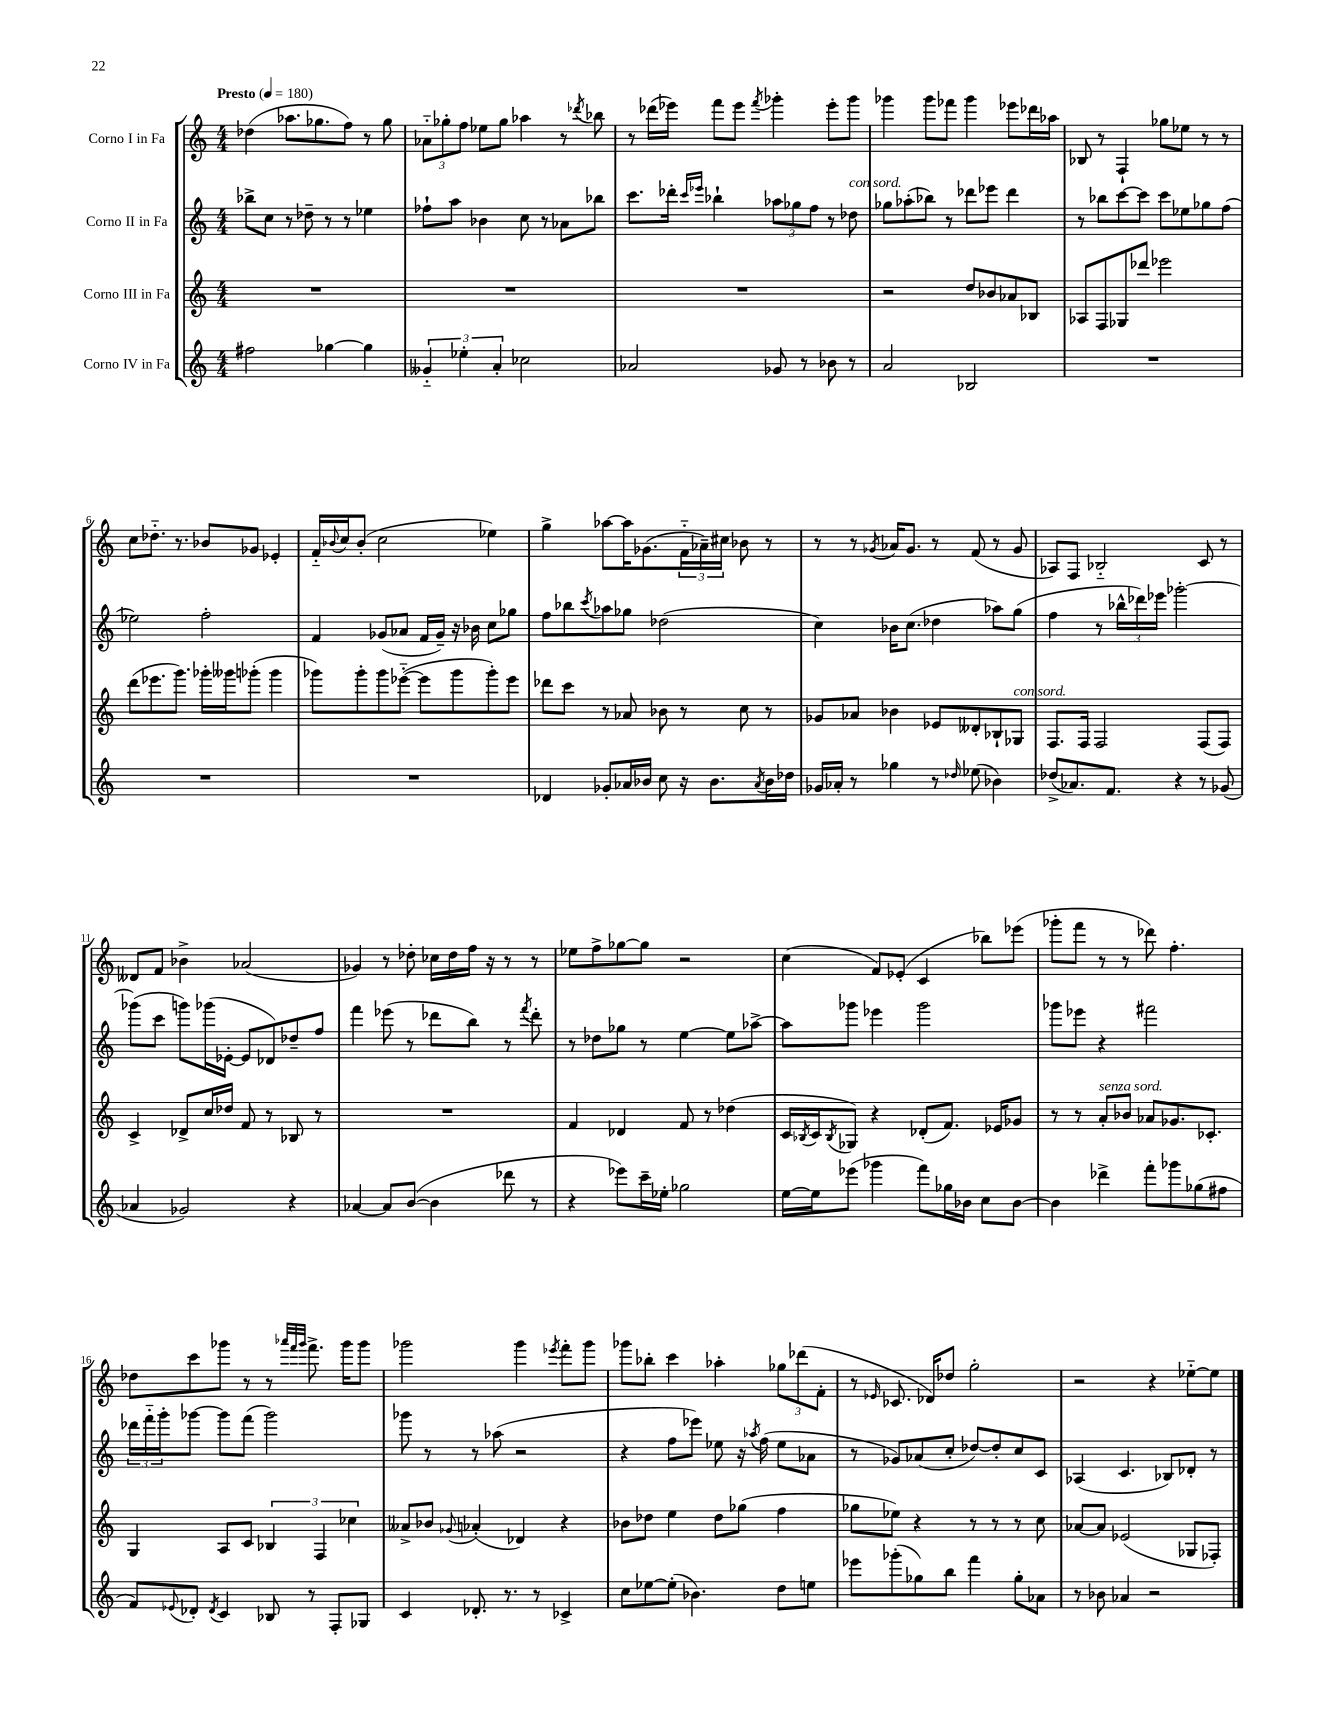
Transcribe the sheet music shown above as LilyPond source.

<<
\new StaffGroup <<
\new Staff = "s0" \with { instrumentName = "Corno I in Fa" } {
    \clef treble \key c \major \numericTimeSignature \time 4/4 \tempo "Presto" 4 = 180
    des''4( aes''8. ges''8. f''8) r8 ges''8 |
    \tuplet 3/2 { aes'8-_ ges''8-. f''8 } ees''8 ges''8 aes''4 r8 \acciaccatura { des'''8 } bes''8 |
    r8 des'''16( ees'''16) f'''8 ees'''8 \acciaccatura { f'''8 } ges'''4-. ees'''8-. ges'''8 |
    ges'''4 ges'''8 fes'''8 ges'''4 ees'''8 des'''16 aes''16 |
    bes8 r8 f4-! ges''8 ees''8 r8 r8 |
    c''8 des''8.-_ r8. bes'8 ges'8 ees'4-. |
    f'16-_ \appoggiatura { bes'8 } c''16 bes'8-.( c''2 ees''4) |
    g''4-> aes''8~ aes''16 ges'8.( \tuplet 3/2 { f'16-_ aes'16--) cis''16 } bes'8 r8 |
    r8 r8 \acciaccatura { ges'8 } aes'16 ges'8. r8 f'8( r8 ges'8 |
    aes8) f8 bes2-_ c'8 r8 |
    deses'8 f'8 bes'4-> aes'2( |
    ges'4) r8 des''8-. ces''16 des''16 f''16 r16 r8 r8 |
    ees''8 f''8-> ges''8~ ges''8 r2 |
    c''4( f'8) ees'8-.( c'4 bes''8) ees'''8( |
    ges'''8-. f'''8 r8 r8 des'''8) f''4.-. |
    des''8 c'''8 ges'''8 r8 r8 \grace { aes'''32 f'''32 ges'''32 } f'''8.-> ges'''16 ges'''8 |
    ges'''2 ges'''4 \acciaccatura { ees'''8 } f'''8-. ges'''8 |
    ges'''8 bes''8-. c'''4 aes''4-. \tuplet 3/2 { ges''8 des'''8( f'8-. } |
    r8 \grace { ees'16 } ces'8. des'16) des''8 g''2-. |
    r2 r4 ees''8~-_ ees''8 \bar "|." |
}
\new Staff = "s1" \with { instrumentName = "Corno II in Fa" } {
    \clef treble \key c \major \numericTimeSignature \time 4/4
    bes''8-> c''8 r8 des''8-- r8 r8 ees''4 |
    fes''8-! a''8 bes'4 c''8 r8 aes'8 bes''8 |
    c'''8. des'''16-. \grace { c'''16 ees'''16 } bes''4-! \tuplet 3/2 { aes''8 ges''8 f''8 } r8 des''8^\markup { \italic "con sord." } |
    ges''8 aes''8-.( bes''8) r8 des'''8 ees'''8 des'''4 |
    r8 bes''8 c'''8~ c'''8 c'''8 ees''8 ges''8 f''8( |
    ees''2) f''2-. |
    f'4 ges'8( aes'8 f'16 ges'16--) r16 bes'16 c''8 ges''8 |
    f''8 bes''8 \acciaccatura { c'''8 } aes''8 ges''8 des''2( |
    c''4) bes'16 c''8.( des''4 aes''8) g''8( |
    f''4 r8 \tuplet 3/2 { bes''16-^ des'''16) ees'''16 } ges'''2~-. |
    ges'''8( c'''8 g'''8) ges'''16( ees'16~-. ees'8 des'8) des''8-- f''8 |
    f'''4 ees'''8( r8 des'''8 b''8) r8 \acciaccatura { f'''8 } des'''8-. |
    r8 des''8 ges''8 r8 e''4~ e''8 aes''8~-> |
    aes''8 ges'''8 ees'''4 ges'''2 |
    ges'''8 ees'''8 r4 fis'''2 |
    \tuplet 3/2 { des'''16 f'''16-_ g'''16-. } ges'''8~ ges'''8 f'''8( ges'''2) |
    ges'''8 r8 r8 aes''8( r2 |
    r4 f''8 ees'''8) ees''8 r16 \acciaccatura { aes''8 } f''16( ees''8 aes'8 |
    r8 ges'8) aes'8( c''8-. des''8~) des''8-. c''8 c'8 |
    aes4( c'4. bes8) des'8-. r8 \bar "|." |
}
\new Staff = "s2" \with { instrumentName = "Corno III in Fa" } {
    \clef treble \key c \major \numericTimeSignature \time 4/4
    R1 |
    R1 |
    R1 |
    r2 d''8 bes'8 aes'8 bes8 |
    aes8 f8 ges8 des'''8 ees'''2 |
    d'''8( ees'''8. g'''8.) ges'''16-. geses'''16 ges'''8-.( ges'''4 |
    ges'''8) ges'''8-. ges'''8 ees'''8~-_( ees'''8 ges'''8 ges'''8-.) ees'''8 |
    des'''8 c'''8 r8 aes'8 bes'8 r8 c''8 r8 |
    ges'8 aes'8 bes'4 ees'8 deses'8-. bes8-! ges8^\markup { \italic "con sord." } |
    f8. f16 f2 f8( f8) |
    c'4-> des'8-> c''16 des''16 f'8 r8 bes8 r8 |
    R1 |
    f'4 des'4 f'8 r8 des''4( |
    c'16 \acciaccatura { bes8 } c'16 \acciaccatura { bes8 } ges8) r4 des'8-.( f'8.) ees'16 ges'8 |
    r8 r8 a'8-.^\markup { \italic "senza sord." } bes'8 aes'8 ges'8. ces'8.-. |
    g4 a8 c'8 \tuplet 3/2 { bes4 f4 ces''4 } |
    aeses'8-> bes'8 \appoggiatura { ges'8 } aes'4-.( des'4) r4 |
    bes'8 des''8 e''4 des''8 ges''8( f''4 |
    ges''8 ees''8) r4 r8 r8 r8 c''8 |
    aes'8~ aes'8 ees'2( ges8 fes8-.) \bar "|." |
}
\new Staff = "s3" \with { instrumentName = "Corno IV in Fa" } {
    \clef treble \key c \major \numericTimeSignature \time 4/4
    fis''2 ges''4~ ges''4 |
    \tuplet 3/2 { geses'4-_ ees''4-. a'4-. } ces''2 |
    aes'2 ges'8 r8 bes'8 r8 |
    a'2 bes2 |
    R1 |
    R1 |
    R1 |
    des'4 ges'8-. aes'16 bes'16 c''8 r16 bes'8. \acciaccatura { aes'8 } bes'16 des''16 |
    ges'16 aes'16-. r8 ges''4 r8 \grace { des''16 } ees''8( bes'4) |
    des''8->( aes'8.) f'8. r4 r8 ges'8( |
    aes'4 ges'2) r4 |
    aes'4~ aes'8 b'8~( b'4 des'''8 r8 |
    r4 ees'''8) c'''16-- ees''16-. ges''2 |
    e''16~ e''16 ees'''8( ges'''4 f'''8) ges''16 bes'16 c''8 bes'8~ |
    bes'4 des'''4-> f'''8-. ges'''8 ges''8( fis''8 |
    f'8) \appoggiatura { ees'8 } des'8-. \acciaccatura { des'8 } c'4 bes8 r8 f8-. ges8 |
    c'4 des'8.-. r8. r8 ces'4-> |
    c''8 ees''8~ ees''8-.( bes'4.) d''8 e''8 |
    ees'''8 ges'''8-.( ges''8) b''8 f'''4 ges''8-. aes'8 |
    r8 bes'8 aes'4 r2 \bar "|." |
}
>>
>>
